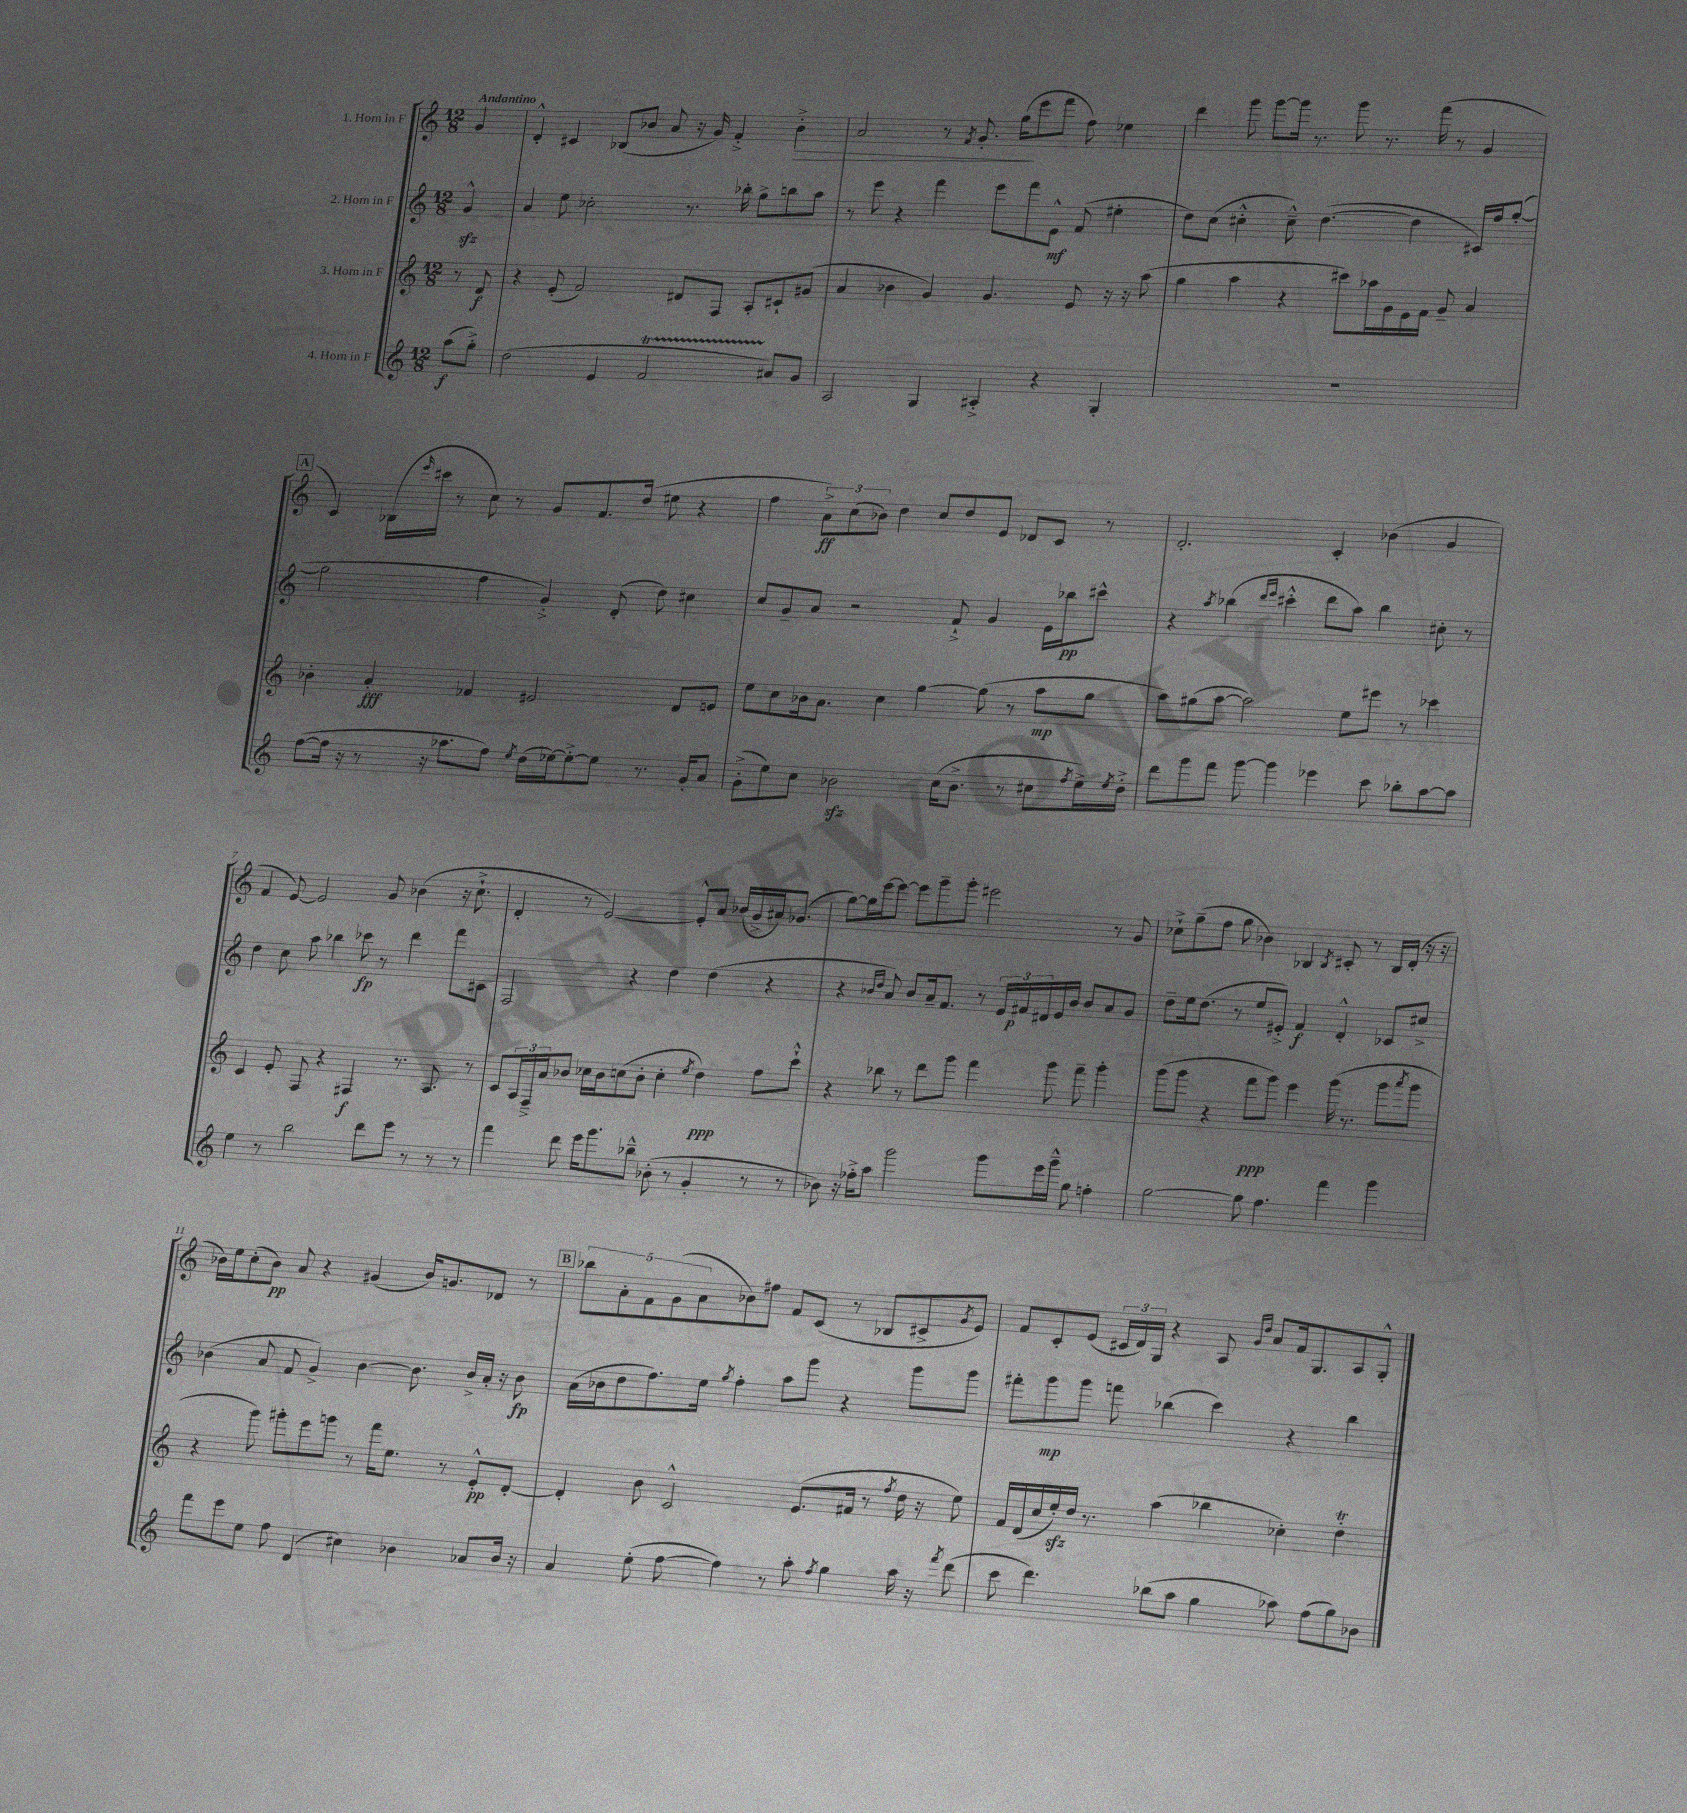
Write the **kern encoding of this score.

**kern	**dynam	**kern	**dynam	**kern	**dynam	**kern	**dynam
*part4	*part4	*part3	*part3	*part2	*part2	*part1	*part1
*staff4	*staff4	*staff3	*staff3	*staff2	*staff2	*staff1	*staff1
*I"4. Horn in F	*	*I"3. Horn in F	*	*I"2. Horn in F	*	*I"1. Horn in F	*
*clefG2	*	*clefG2	*	*clefG2	*	*clefG2	*
*k[]	*	*k[]	*	*k[]	*	*k[]	*
*M12/8	*	*M12/8	*	*M12/8	*	*M12/8	*
=	=	=	=	=	=	=	=
!	!	!	!	!	!	!LO:TX:a:B:t=Andantino	!
(8aa\L	f	8r	.	4gzz^^/	.	4g/	.
8gg'^\J)	.	8d/	f	.	.	.	.
=1	=1	=1	=1	=1	=1	=1	=1
(2dd\	.	4r	.	4a/	.	4d'^^/	.
.	.	(8e'/	.	8ee\	.	4c#X/	.
.	.	2f/)	.	2cc-X'\	.	.	.
4e/	.	.	.	.	.	(8B-X/L	.
.	.	.	.	.	.	8b-X/J	.
2fT/	.	.	.	.	.	8a/	.
.	.	8d#X/L	.	8.r	.	16r	.
.	.	.	.	.	.	16g/)	.
.	.	8F/J	.	.	.	4f'^/	.
.	.	.	.	16bb-X'\	.	.	.
.	.	8A'/L	.	8gg^\L	.	.	.
!	!	!	!	!	!	!	!LO:HP:b
8a#X/L)	.	8c#X`/	.	8bbn\	.	4b-'^\	>
8g/J	.	(8g#X/J	.	8aa\J	.	.	.
=2	=2	=2	=2	=2	=2	=2	=2
2A/	.	4a/	.	8r	.	2a/	.
.	.	.	.	8eee\	.	.	.
.	.	4b-X\	.	4r	.	.	.
4G/	.	4g/)	.	4fff\	.	8r	.
.	.	.	.	.	.	8qf/	.
.	.	.	.	.	.	8.g'/	.
4A#X'^/	.	4.g/	.	8eee\L	.	.	.
.	.	.	.	.	.	(16gg\KL	.
.	.	.	.	8fff\	.	8eee\	]
4r	.	.	.	8e^^\J	mf	8fff\J	.
.	.	8e/	.	(8f/	.	8ff\)	.
4G'/	.	16r	.	4ee#X'\	.	4ee-X\	.
.	.	16r	.	.	.	.	.
.	.	(8aa\	.	.	.	.	.
=3	=3	=3	=3	=3	=3	=3	=3
1.r	.	4gg\	.	8dd\L)	.	4ddd\	.
.	.	.	.	(8cc\J	.	.	.
.	.	4aa\	.	4cc#X'^^\	.	8ggg\	.
.	.	.	.	.	.	[8ggg\L	.
.	.	4r	.	8cc#~^^\)	.	16ggg\Jk]	.
.	.	.	.	.	.	8.r	.
.	.	.	.	([4.dd\	.	.	.
.	.	8ccc#X\L)	.	.	.	8ggg\	.
.	.	16aa-X\L	.	.	.	8.r	.
.	.	16g\	.	.	.	.	.
.	.	16e\	.	4dd\]	.	.	.
.	.	16f\JJ	.	.	.	(16fff\	.
.	.	8g~/	.	.	.	8r	.
.	.	4a/	.	16c#X/LL)	.	4g/	.
.	.	.	.	16ff/J	.	.	.
.	.	.	.	([8gg'/J	.	.	.
!!LO:LB:g=z
!!LO:REH:place=s1:t=A
=4	=4	=4	=4	=4	=4	=4	=4
([8ff\L	.	4b-X'\	.	2gg\]	.	4c/)	.
16ff\Jk]	.	.	.	.	.	.	.
16r	.	.	.	.	.	.	.
8r	.	4a'/	fff	.	.	(16B-X\LL	.
.	.	.	.	.	.	16qqeee/	.
.	.	.	.	.	.	16ccc#X\JJ	.
16r	.	.	.	.	.	8r	.
8.aa-X\L	.	.	.	.	.	.	.
.	.	4f-X/	.	4ff\	.	8cc\)	.
8ff\J)	.	.	.	.	.	8r	.
8qee/	.	.	.	.	.	.	.
(16dd\LL	.	2e#X/	.	4g'^/)	.	8g/L	.
[16ee-X\J)	.	.	.	.	.	.	.
8ee-'^\_	.	.	.	.	.	8.f/	.
8ee-\J]	.	.	.	(8d'/	.	.	.
.	.	.	.	.	.	(16dd/Jk	.
8.r	.	.	.	8dd\)	.	8ee#X\	.
.	.	8d/L	.	4cc#X\	.	4r	.
16g'/KL	.	.	.	.	.	.	.
8a/J	.	8en/J	.	.	.	.	.
=5	=5	=5	=5	=5	=5	=5	=5
(8g'^\L	.	8ee\L	.	8cc/L	.	4ff\	.
8ee\)	.	8cc\	.	8g~/	.	.	.
8cc\J	.	16b-X\k	.	8a/J	.	12a^\L)	ff
.	.	8.a\J	.	.	.	.	.
.	.	.	.	.	.	(12cc\	.
2b-Xzz\	.	.	.	2r	.	.	.
.	.	.	.	.	.	12b-X\J)	.
.	.	4cc\	.	.	.	4dd\	.
.	.	[4gg\	.	.	.	8cc/L	.
(16cc\KL	.	.	.	8f`^/	.	8dd/	.
8.b-^\J	.	.	.	.	.	.	.
.	.	(8gg\]	.	4g/	.	8e/J	.
8r	.	8r	.	.	.	8d-X/L	.
8cc#X\L	.	8aa\L	mp	16e\LL	.	8c/J	.
.	.	.	.	16bb-X\J	pp	.	.
8qff/	.	.	.	.	.	.	.
16ee^\L)	.	8gg\J	.	8ccc#X^^\J	.	8r	.
8qee/	.	.	.	.	.	.	.
16dd'^\JJ	.	.	.	.	.	.	.
=6	=6	=6	=6	=6	=6	=6	=6
8ddd\L	.	8aa\L)	.	4r	.	2.d'/	.
8ggg\	.	(8gg#X\	.	.	.	.	.
.	.	.	.	8qaa/	.	.	.
8fff\J	.	[8aa\J	.	(4bb-X\	.	.	.
[8ggg\	.	2aa\])	.	.	.	.	.
.	.	.	.	16qqddd/LL	.	.	.
.	.	.	.	16qqeee/JJ	.	.	.
4ggg\]	.	.	.	4ccc#X'^^\	.	.	.
4eee-X\	.	.	.	8ddd\L	.	4c'/	.
.	.	8ee\L	.	8aa\J)	.	.	.
8ccc\	.	8eee#X\J	.	4bb-\	.	(4b-X\	.
8bb-X'\L	.	8r	.	.	.	.	.
[8aa\	.	4ccc-X\	.	8cc#X'\	.	4g/	.
8aa\J]	.	.	.	8r	.	.	.
!!LO:LB:g=z
=7	=7	=7	=7	=7	=7	=7	=7
4ee\	.	4c/	.	4dd\	.	4f/	.
8r	.	8e'/	.	8cc\	.	[8e/)	.
2bb\	.	8F/	.	8aa\	.	2e/]	.
.	.	4r	.	4bb-X\	.	.	.
.	.	4F#X/	f	8ccc-X\	fp	.	.
8ddd\L	.	.	.	8r	.	8g/	.
8eee\J	.	8.r	.	4ddd\	.	(4b-X\	.
8r	.	.	.	.	.	.	.
.	.	8.A/	.	.	.	.	.
8r	.	.	.	8fff\L	.	16r	.
.	.	.	.	.	.	8.cc`^\	.
8r	.	8r	.	8c#X\J	.	.	.
=8	=8	=8	=8	=8	=8	=8	=8
4fff\	.	8c/L	.	2F/	.	4d'/	.
.	.	24A/L	.	.	.	.	.
.	.	24F~^/	.	.	.	.	.
.	.	24a/J	.	.	.	.	.
8ddd\	.	8b-X/J	.	.	.	8r	.
16eee\KL	.	16cc-X\LL	.	.	.	[2e/)	.
8.ggg\	.	16b-\J	.	.	.	.	.
.	.	(8ccn\	.	4r	.	.	.
8bb-X~^^\J	.	8b-'\J	.	.	.	.	.
(8b-X'\	.	4cc'\	.	4dd\	.	.	.
8r	.	.	.	.	.	8e'^^/L]	.
.	.	8qee/	.	.	.	.	.
4g'/	.	4dd\)	ppp	(4dd\	.	8a/J	.
.	.	.	.	.	.	(16b-X/LL	.
.	.	.	.	.	.	16g^/	.
8r	.	8ff\L	.	4r	.	16a#X/J)	.
.	.	.	.	.	.	(8.g-X/J	.
8r	.	8ccc`^^\J	.	.	.	.	.
=9	=9	=9	=9	=9	=9	=9	=9
8b-X\)	.	4r	.	4r	.	[8gg\L)	.
16r	.	.	.	.	.	16gg\L]	.
16ff-X'^\KL	.	.	.	.	.	[16eee\J	.
.	.	.	.	16qqb-X/LL	.	.	.
.	.	.	.	16qqdd/JJ	.	.	.
8aa\J	.	8bb-X\	.	8a/)	.	8eee\J_	.
2ggg\	.	8r	.	8b-/L	.	8eee\L]	.
.	.	8ddd\L	.	16a~/k	.	8ggg~\	.
.	.	.	.	8.f/J	.	.	.
.	.	8ggg\J	.	.	.	8ggg'\J	.
.	.	4fff\	.	8r	.	2eee#X\	.
8ggg\L	.	.	.	24e/LL	.	.	.
.	.	.	.	24f#X/	p	.	.
.	.	.	.	24d#X/	.	.	.
16eee\L	.	8ggg\	.	16e/	.	.	.
16ggg~^^\JJ	.	.	.	16b-/JJ	.	.	.
8gg\	.	8fff~\	.	8b-/L	.	.	.
4ffn'\	.	4ggg'\	.	8a/	.	8r	.
.	.	.	.	8g/J	.	8g/	.
=10	=10	=10	=10	=10	=10	=10	=10
[2gg\	.	(8ggg\L	.	8dd~\L	.	8cc-X`^\L	.
.	.	8ggg\J	.	16ee\k	.	(8gg~\	.
.	.	.	.	(8.dd\J	.	.	.
.	.	4r	.	.	.	8ff\J	.
.	.	.	.	8r	.	8gg\	.
8gg\]	.	8fff\L	ppp	8ee/L	.	4b-X\)	.
4.ff\	.	8ggg\J)	.	8e#X'^/J)	.	.	.
.	.	4eee\	.	4f/	f	4B-X/	.
.	.	.	.	.	.	8qB-/	.
4fff\	.	(16ggg\	.	4d'^^/	.	8c#X'/	.
.	.	8.r	.	.	.	.	.
.	.	.	.	.	.	8r	.
4ggg\	.	8ggg\L	.	8c-X/L	.	16B-/LL	.
.	.	.	.	.	.	(16d'/JJ	.
.	.	8qaaa/	.	.	.	.	.
.	.	8ggg\J	.	8cc#X^/J	.	16r	.
.	.	.	.	.	.	16r	.
!!LO:LB:g=z
=11	=11	=11	=11	=11	=11	=11	=11
8fff\L	.	4r	.	(4b-X\	.	16b-X\LL)	.
.	.	.	.	.	.	16ee\J	.
8eee\	.	.	.	.	.	(8cc'\	.
8ee\J	.	8ggg\)	.	8a/	.	8b-\J)	pp
8ff\	.	8ggg#X'\L	.	8f/	.	8a/	.
(4d/	.	8eee\	.	4g^/)	.	4r	.
.	.	8gggn\J	.	.	.	.	.
4cc#X\)	.	8r	.	[4b-\	.	(4g#X/	.
.	.	16fff\KL	.	.	.	.	.
.	.	8.ee\J	.	.	.	.	.
4b-X\	.	.	.	8.b-\]	.	16b-/KL)	.
.	.	.	.	.	.	8.gn/	.
.	.	8r	.	.	.	.	.
.	.	.	.	16b-^/LL	.	.	.
8a-X/L	.	8e'^^/L	pp	16a'/JJ	.	8d-X/J	.
.	.	.	.	16r	.	.	.
16b-/Jk	.	[8d'/J	.	8b-\	fp	8r	.
16r	.	.	.	.	.	.	.
!!LO:REH:place=s1:t=B
=12	=12	=12	=12	=12	=12	=12	=12
4a/	.	4d'/]	.	(16a\LL	.	10bb-X\L	.
.	.	.	.	16b-X\J	.	.	.
.	.	.	.	.	.	10a'\	.
.	.	.	.	8dd\	.	.	.
.	.	.	.	.	.	10f\	.
(8ee'\	.	8b\	.	8.ff\)	.	.	.
.	.	.	.	.	.	(10g\	.
[8ff\	.	2c^^/	.	.	.	.	.
.	.	.	.	.	.	10a\	.
.	.	.	.	16ee\Jk	.	.	.
.	.	.	.	8qgg/	.	.	.
4ff\])	.	.	.	4ff'\	.	8b-X\)	.
.	.	.	.	.	.	8ff#X\J	.
8r	.	.	.	8aa\L	.	8f/L	.
8aa'\	.	(8.e/L	.	8ggg\J	.	(8c/J	.
8qff/	.	.	.	.	.	.	.
4gg\	.	.	.	4r	.	8r	.
.	.	16f#X/Jk	.	.	.	.	.
.	.	8r	.	.	.	8B-X/L	.
.	.	8qff/	.	.	.	.	.
16aa\	.	16dd\	.	8ggg\L	.	8c#X^/	.
16r	.	16r	.	.	.	.	.
8qfff/	.	.	.	.	.	8qg/	.
(8ddd\	.	8ee\)	.	8ggg\J	.	8e/J)	.
=13	=13	=13	=13	=13	=13	=13	=13
8ccc\	.	16f/LL	.	8fff#X'\L	.	8f/L	.
.	.	(16d/	.	.	.	.	.
4.ddd\)	.	16cc/	.	8ggg\	mp	8c'/	.
.	.	16eezz'/)	.	.	.	.	.
.	.	16dd/JJ	.	8ggg\J	.	(8e/J	.
.	.	8.r	.	.	.	.	.
.	.	.	.	8fffn\	.	24c#X/LL	.
.	.	.	.	.	.	24d/)	.
.	.	.	.	.	.	24G/JJ	.
(8bb-X\L	.	(4aa\	.	(4bb-X\	.	4r	.
8aa\J	.	.	.	.	.	.	.
4gg\	.	4bb-X\	.	4ccc\)	.	8A/	.
.	.	.	.	.	.	16qqg/LL	.
.	.	.	.	.	.	16qqdd/JJ	.
.	.	.	.	.	.	8a/L	.
8aa-X\)	.	4cc-X'\)	.	4r	.	16f/k	.
.	.	.	.	.	.	8.G/	.
(8ff\L	.	.	.	.	.	.	.
8gg\)	.	4ddT'\	.	4bb-\	.	8A/	.
8b-X\J	.	.	.	.	.	8G'^^/J	.
==	==	==	==	==	==	==	==
*-	*-	*-	*-	*-	*-	*-	*-
